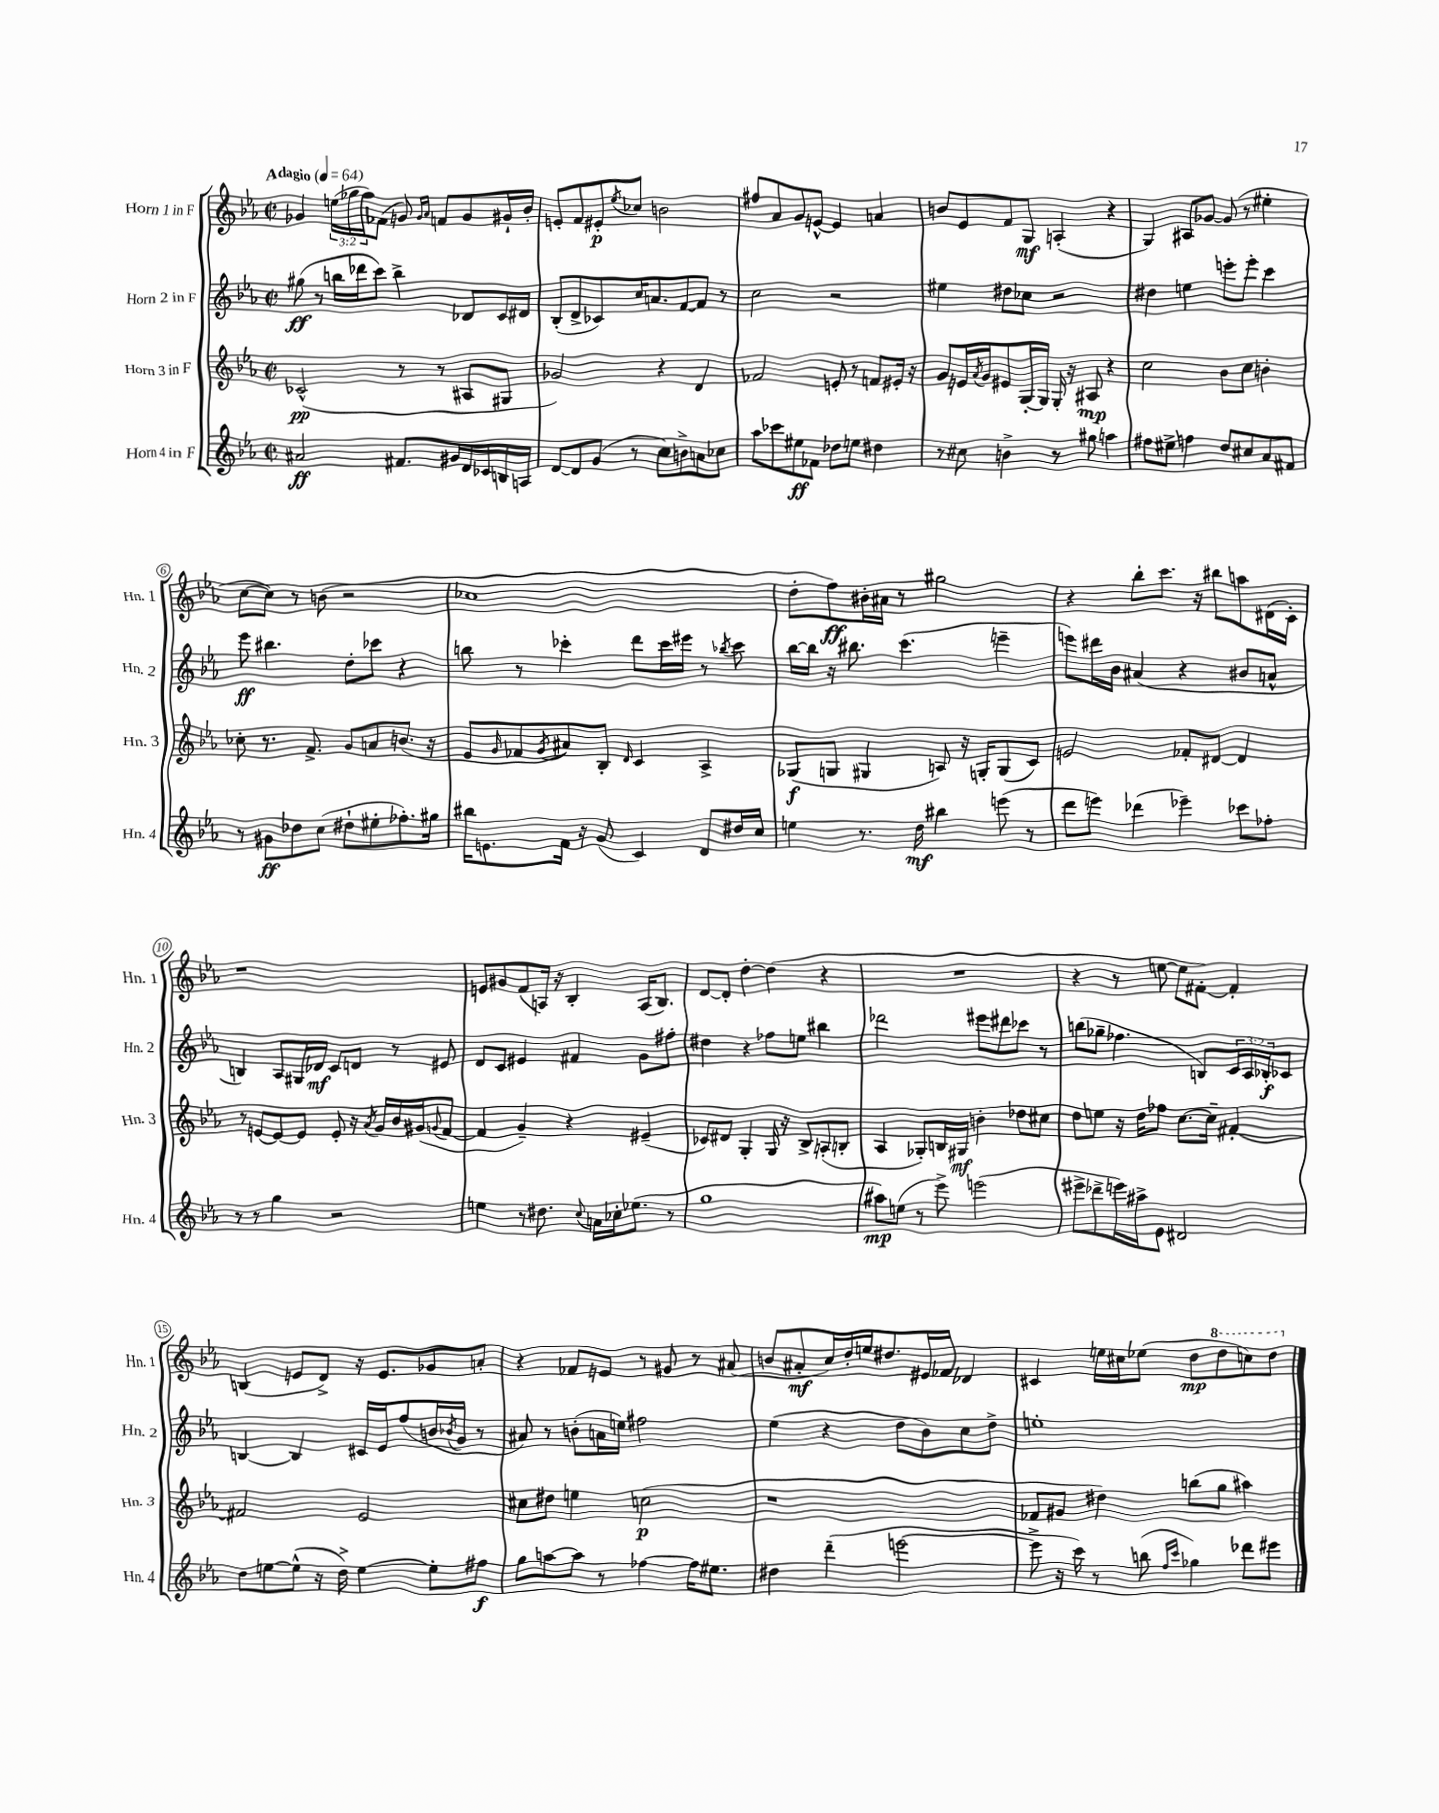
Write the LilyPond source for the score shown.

<<
\new StaffGroup <<
\new Staff = "s0" \with { instrumentName = "Horn 1 in F" shortInstrumentName = "Hn. 1" } {
    \clef treble \key ees \major \defaultTimeSignature \time 2/2 \override Staff.TupletNumber.text = #tuplet-number::calc-fraction-text \tempo "Adagio" 4 = 64
    ges'4 \tuplet 3/2 { e''16( ges''16 f''16) } fes'8( g'8) \grace { g'16 aes'16 } f'8 g'8 gis'16-! bes'16-. |
    e'8-. f'8 eis'8-.\p \acciaccatura { ees''8 } ces''8 b'2 |
    fis''8 aes'8 g'8 e'8~-^ e'4 a'4 |
    b'8 ees'8 f'8 g8\mf a4-.( r4 |
    g4) ais8 ges'8~ ges'8( r8 eis''4-. |
    c''8~ c''8) r8 b'8( r2 |
    ces''1 |
    d''8-. f''8\ff) bis'16-. ais'16 r8 gis''2 |
    r4 bes''8-. c'''8. r16 bis''8 a''8 dis'16( c'16-.) |
    r1 |
    e'8 gis'8 f'8( a16) r16 bes4-. a16( bes8.) |
    d'8~ d'8-. d''4~-. d''4( r4 |
    R1 |
    r4 r8 e''8~ e''8 fis'8~-.) fis'4-. |
    b4( e'8 d'8->) r16 e'8. ges'8 a'8-. |
    r4 fes'8 e'8 r8 gis'8 r8 ais'8( |
    b'8 ais'8-.\mf c''16) d''16-. e''16 dis''8. eis'16 fes'16 des'4 |
    cis'4 e''16 cis''16 ees''8( d''8\mp \ottava #1 d'''8 c'''!8) d'''8 \ottava #0 \bar "|." |
}
\new Staff = "s1" \with { instrumentName = "Horn 2 in F" shortInstrumentName = "Hn. 2" } {
    \clef treble \key ees \major \defaultTimeSignature \time 2/2 \override Staff.TupletNumber.text = #tuplet-number::calc-fraction-text
    gis''8\ff( r8 b''16 des'''16 c'''8) b''4-> des'8 c'16 dis'16 |
    bes8-.( d'8-> ces'8) c''16 a'8. f'8~ f'8 r8 |
    c''2 r2 |
    eis''4 dis''8 ces''8 r2 |
    dis''4 e''4 e'''8-. e'''8-. c'''4 |
    ees'''8\ff bis''4. d''8-. ces'''8 r4 |
    b''8 r8 ces'''4-. d'''8 ces'''16 eis'''16 r8 \acciaccatura { bes''8 } ces'''8 |
    bes''16~ bes''16 r16 bis''8. c'''4.( e'''4-- |
    e'''8) dis'''16 bes'16 ais'4( r4 bis'8 a'8-^ |
    b4) aes8 gis16 des'16\mf c'8 d'8 r8 eis'8 |
    d'8 c'8 eis'4 fis'4 g'8 fis''8-. |
    dis''4 r4 fes''8 e''8 bis''4 |
    des'''2 eis'''8 dis'''8 ces'''8 r8 |
    b''8( ges''8-- fes''4. b8) \tuplet 3/2 { c'16 aes16 bes16-.\f } ces'8 |
    b4~ b4 cis'16 ees'16 f''8( b'16 \acciaccatura { bes'8 } g'16 r8 |
    ais'8) r8 b'8-.( a'16 e''16) fis''2 |
    ees''4( r4 d''8 bes'8) c''8 d''8-> |
    e''1-. \bar "|." |
}
\new Staff = "s2" \with { instrumentName = "Horn 3 in F" shortInstrumentName = "Hn. 3" } {
    \clef treble \key ees \major \defaultTimeSignature \time 2/2
    ces'2-^\pp( r8 r8 ais8 gis8 |
    ges'2) r4 d'4 |
    fes'2 e'8-. r8 f'8 eis'16-. r16 |
    g'8 e'16 \acciaccatura { aes'8 } g'16 eis'8 g16~-. g16 g16-. r16 ais8\mp r4 |
    c''2 bes'8 c''8 b'4-. |
    ces''8-. r8. f'8.-> g'8 a'8 b'8.( r16 |
    ees'8 \grace { g'16 } fes'8 \acciaccatura { g'8 } ais'8) bes8-. \grace { d'16 } c'4 aes4-> |
    ges8\f( g8 gis4 a8) r16 g16-. g8( c'8) |
    e'2 fes'8-. dis'8~ dis'4 |
    r8 e'8~ e'8~ e'8 e'8-. r16 \acciaccatura { aes'8 } g'16 bes'16 gis'16( \appoggiatura { g'8 } f'8~ |
    f'4 g'4--) r4 eis'4--( |
    ces'8) dis'8 g4-. g16 r16 bes8-> a8-.( b8-. |
    aes4 ges8-.) b16 gis16\mf b'4-. des''8 cis''8 |
    d''8 e''8 r16 d''16 fes''8 c''8.~ c''16-- fis'4~-. |
    fis'2 ees'2 |
    cis''8 dis''8 e''4 c''2\p( |
    r1 |
    fes'8 gis'8 dis''4) b''8( g''8 ais''4) \bar "|." |
}
\new Staff = "s3" \with { instrumentName = "Horn 4 in F" shortInstrumentName = "Hn. 4" } {
    \clef treble \key ees \major \defaultTimeSignature \time 2/2
    ais'2\ff fis'8. gis'16 d'16 ces'16 b16 a16 |
    d'8~ d'8 g'8( r8 c''8) b'8-> a'8 ces''8 |
    aes''8 ces'''8 eis''8\ff fes'8 des''8 e''8 dis''4 |
    r8 cis''8 b'4-> r8 gis''8 a''4 |
    fis''8 eis''8-> f''4 d''8 cis''8 aes'8 fis'8 |
    r8 gis'8\ff des''8 c''8( dis''8-! eis''8-. fes''8.-.) gis''16 |
    bis''16 e'8. f'16 r16 g'8( c'4) d'8 dis''16 c''16 |
    e''4 r8. d''16\mf bis''4 e'''8( r8 |
    d'''8 e'''8) des'''4( ees'''4--) ces'''8 fes''8-. |
    r8 r8 g''4 r2 |
    e''4 r8 dis''8. \appoggiatura { c''8 } a'16 ces''16-. ees''8.( r8 |
    g''1 |
    ais''8\mp) e''8( r8 ees'''8->) e'''2( |
    eis'''8-> des'''8-> e'''16) ais''16-> ees'8 dis'2 |
    d''8 e''8~ e''8-^( r16 d''16->) e''4~ e''8-. fis''8\f |
    g''8 a''8~ a''8 r8 fes''4~ fes''16 eis''8. |
    dis''4 d'''4--( e'''2~ |
    e'''8-> r16 c'''16) r8 b''8( \grace { f''16 c'''16 } ges''4) des'''8 eis'''8 \bar "|." |
}
>>
>>
\layout { \context { \Score \override BarNumber.stencil = #(make-stencil-circler 0.1 0.3 ly:text-interface::print) } }
